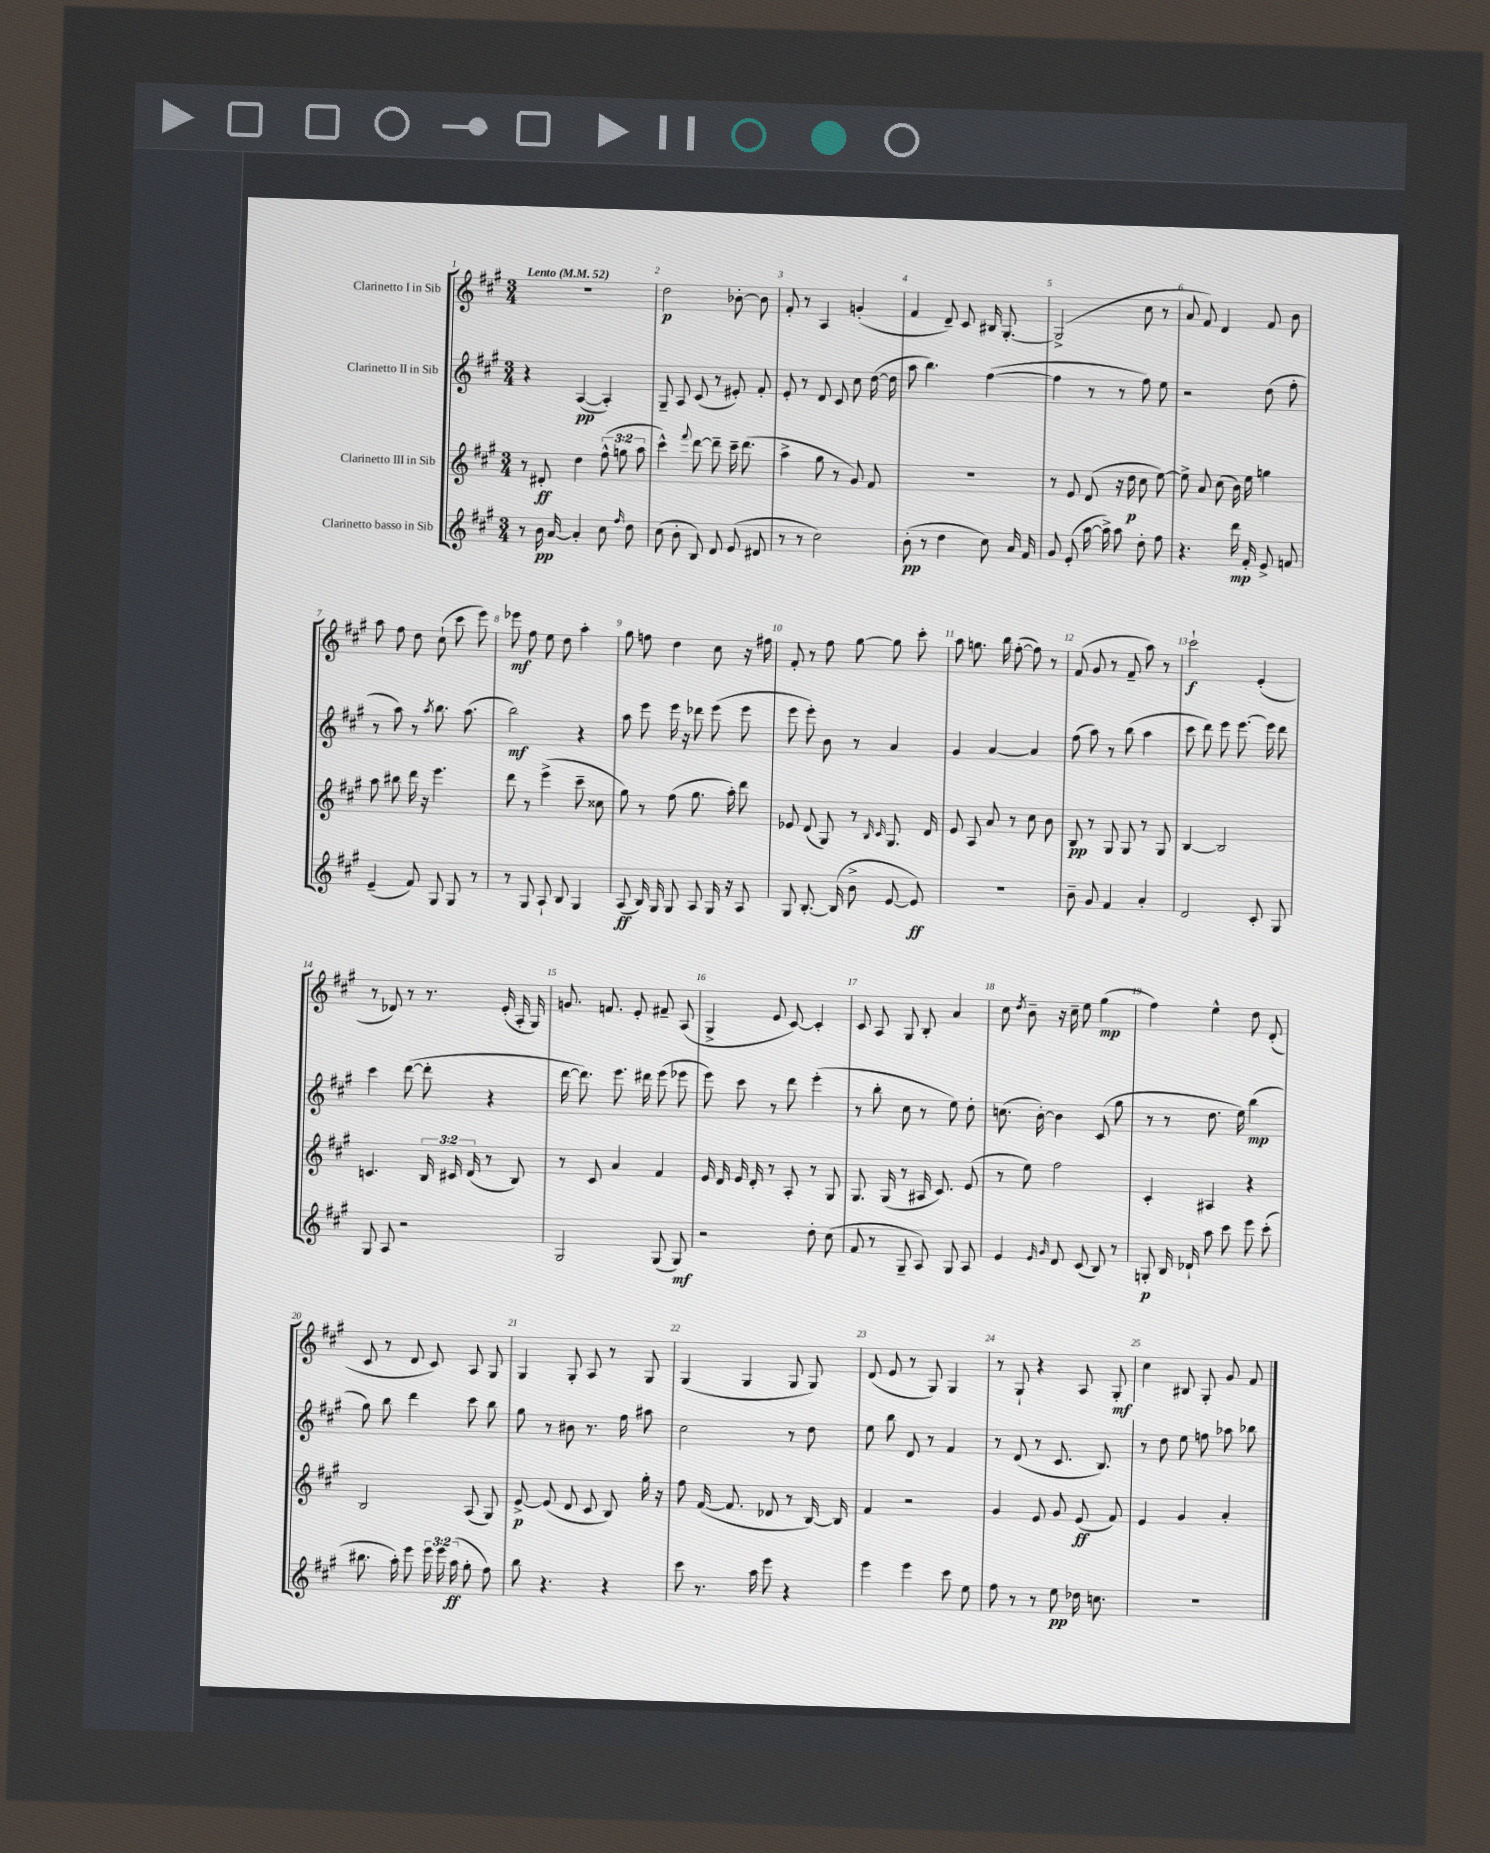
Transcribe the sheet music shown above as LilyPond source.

<<
\new StaffGroup <<
\new Staff = "s0" \with { instrumentName = "Clarinetto I in Sib" } {
    \clef treble \key a \major \numericTimeSignature \time 3/4 \tempo "Lento" 4 = 52
    \autoBeamOff R2. |
    d''2\p bes'8~-. bes'8 |
    fis'8-. r8 a4 g'4-.( |
    fis'4 d'8--) cis'8 bis16 gis8.~-. |
    gis2->( cis''8 r8 |
    a'8 fis'8) d'4 fis'8 b'8 |
    a''8 fis''8 d''8 cis''8-!( cis'''8 e'''8) |
    ees'''8\mf fis''8 e''8 d''8 a''4-. |
    gis''8 f''8 d''4 cis''8 r16 fis''16 |
    fis'8-. r8 fis''8 gis''8~ gis''8 cis'''8-. |
    a''8 g''8. b''16 fis''8~-.( fis''8) r8 |
    fis'8( gis'8 r8 fis'8-- a''8) r8 |
    cis'''2-!\f e'4-.( |
    r8 des'8) r8 r8. e'16-.( a16-. gis16) |
    g'8. f'8. e'8-. fis'8-- a8( |
    gis4-> e'8 cis'8~) cis'4-. |
    cis'8 a8 gis8 b8-. a'4 |
    cis''8 \acciaccatura { d''8 } b'8-- r16 cis''16-- e''8 gis''4\mp( |
    fis''4) e''4-^ d''8 d'8-.( |
    cis'8 r8 d'8 cis'8) a8 gis8 |
    gis4 gis8-. a8 r8 gis8 |
    gis4( gis4 gis8 gis8) |
    d'8( e'8 r8 gis8) gis4 |
    r8 gis8-! r4 a8 gis8-.\mf |
    cis''4 bis8 gis8-. gis'8 fis'8 \bar "|." |
}
\new Staff = "s1" \with { instrumentName = "Clarinetto II in Sib" } {
    \clef treble \key a \major \numericTimeSignature \time 3/4
    \autoBeamOff r4 a4~\pp( a4-.) |
    gis8-- a8 cis'8( r8 eis'8-.) fis'8-. |
    e'8-. r8 d'8 cis'8 cis''8 d''16~( d''16 |
    a''8 b''4.) fis''4~( |
    fis''4 r8 r8 fis''8) e''8 |
    r2 d''8( fis''8-. |
    r8 a''8) r8 \acciaccatura { a''8 } b''8. a''8.( |
    b''2\mf) r4 |
    a''8 e'''8 e'''16 r16 des'''8 e'''8( e'''8 |
    e'''8 e'''8-.) b'8 r8 a'4 |
    gis'4 a'4~ a'4 |
    fis''8( a''8) r8 b''8( a''4 |
    cis'''8 d'''8) e'''8 e'''8.~ e'''16 d'''8 |
    cis'''4 d'''8~( d'''8-. r4 |
    d'''16~ d'''8.) e'''8. dis'''16 e'''8( ees'''8 |
    e'''8) cis'''8 r8 d'''8 e'''4-.( |
    r8 b''8-. cis''8 r8 e''8) d''8-. |
    c''8.( b'16~-.) b'4 cis'8( gis''8 |
    r8 r8 d''8. e''16) b''4\mp( |
    gis''8) b''8 d'''4 cis'''8 b''8 |
    gis''8 r8 bis'8 r8. fis''16 ais''8 |
    cis''2 r8 d''8 |
    e''8 b''8 d'8 r8 fis'4 |
    r8 d'8( r8 cis'8. b8.) |
    r8 d''8 e''8 f''8 aes''8 bes''8 \bar "|." |
}
\new Staff = "s2" \with { instrumentName = "Clarinetto III in Sib" } {
    \clef treble \key a \major \numericTimeSignature \time 3/4 \override Staff.TupletNumber.text = #tuplet-number::calc-fraction-text
    \autoBeamOff r8 dis'8-.\ff d''4 \tuplet 3/2 { fis''8-^( g''8 a''8 } |
    cis'''4-^) \appoggiatura { fis'''8 } d'''8~ d'''8-- cis'''16-- d'''8.( |
    a''4-> gis''8 r8 gis'8) fis'8 |
    R2. |
    r8 e'8 d'8( r16 d''16\p cis''8 e''8~) |
    e''8-> a'8 cis''8( b'16) e''16 g''4 |
    a''8 bis''8 d'''16 r16 e'''4. |
    d'''8 r8 e'''4->( cis'''8-- cisis''8 |
    gis''8) r8 fis''8( gis''8. a''16-.) d'''8 |
    ees'8 d'8( gis8) r8 \grace { b16 cis'16 } gis8. d'16 |
    e'8 a8 a'8 r8 cis''8 b'8 |
    b8\pp r8 gis8 gis8 r8 gis8 |
    b4~ b2 |
    c'4. \tuplet 3/2 { b16 cis'16 d'16( } r8 b8) |
    r8 cis'8 a'4 fis'4 |
    e'16 d'16 e'16 d'16-. r8 a8-. r8 gis8 |
    gis8. gis16( r8 ais16 cis'8.) e'8( |
    r8 e''8) fis''2 |
    cis'4-. ais4 r4 |
    b2 a8( gis8) |
    e'8~->\p e'8( d'8 cis'8 b8) gis''16-. r16 |
    fis''8 fis'16~( fis'8. des'8 r8 b16~) b16 |
    fis'4 r2 |
    gis'4 e'8 gis'8 e'8\ff( fis'8) |
    e'4 gis'4 a'4-. \bar "|." |
}
\new Staff = "s3" \with { instrumentName = "Clarinetto basso in Sib" } {
    \clef treble \key a \major \numericTimeSignature \time 3/4 \override Staff.TupletNumber.text = #tuplet-number::calc-fraction-text
    \autoBeamOff r8 b'16\pp a'16~ a'4-. cis''8 \grace { fis''16 } d''8 |
    cis''8( b'8-. b8) d'8 e'8( dis'8 |
    r8 r8 cis''2) |
    b'8-.\pp( r8 d''4 cis''8) a'16 fis'16 |
    gis'8 e'8-.( a''16~ a''16->) a''8 d''8-. fis''8 |
    r4. d'''16\mp fis'16-. e'8-> f'8 |
    e'4--( fis'8) gis8 gis8 r8 |
    r8 gis8 a8-! b8 gis4 |
    a8\ff( b16) gis16 gis8 a8 gis16 r16 a8 |
    gis8 b8.~-. b16( b'8-> e'8~ e'8\ff) |
    R2. |
    b'8-- gis'8 fis'4 a'4-. |
    d'2 cis'8-. gis8 |
    gis8 a8 r2 |
    gis2 gis8( gis8\mf) |
    r2 d''8-. cis''8( |
    fis'8 r8 gis8-- a8) gis8 a8 |
    e'4 \grace { e'16 gis'16 } d'8 cis'8( b8) r8 |
    g8-.\p b16 des'16-! a''8 cis'''8 e'''8 cis'''8-.( |
    bis''8. a''16-.) e'''8 \tuplet 3/2 { e'''16 e'''16 a''16\ff( } gis''8-. fis''8) |
    b''8 r4. r4 |
    cis'''8 r8. a''16 e'''8 r4 |
    e'''4 e'''4 cis'''8 e''8 |
    fis''8 r8 r8 e''8\pp des''16 c''8. |
    R2. \bar "|." |
}
>>
>>
\layout { \context { \Score \override BarNumber.break-visibility = ##(#f #t #t) barNumberVisibility = #all-bar-numbers-visible } }
